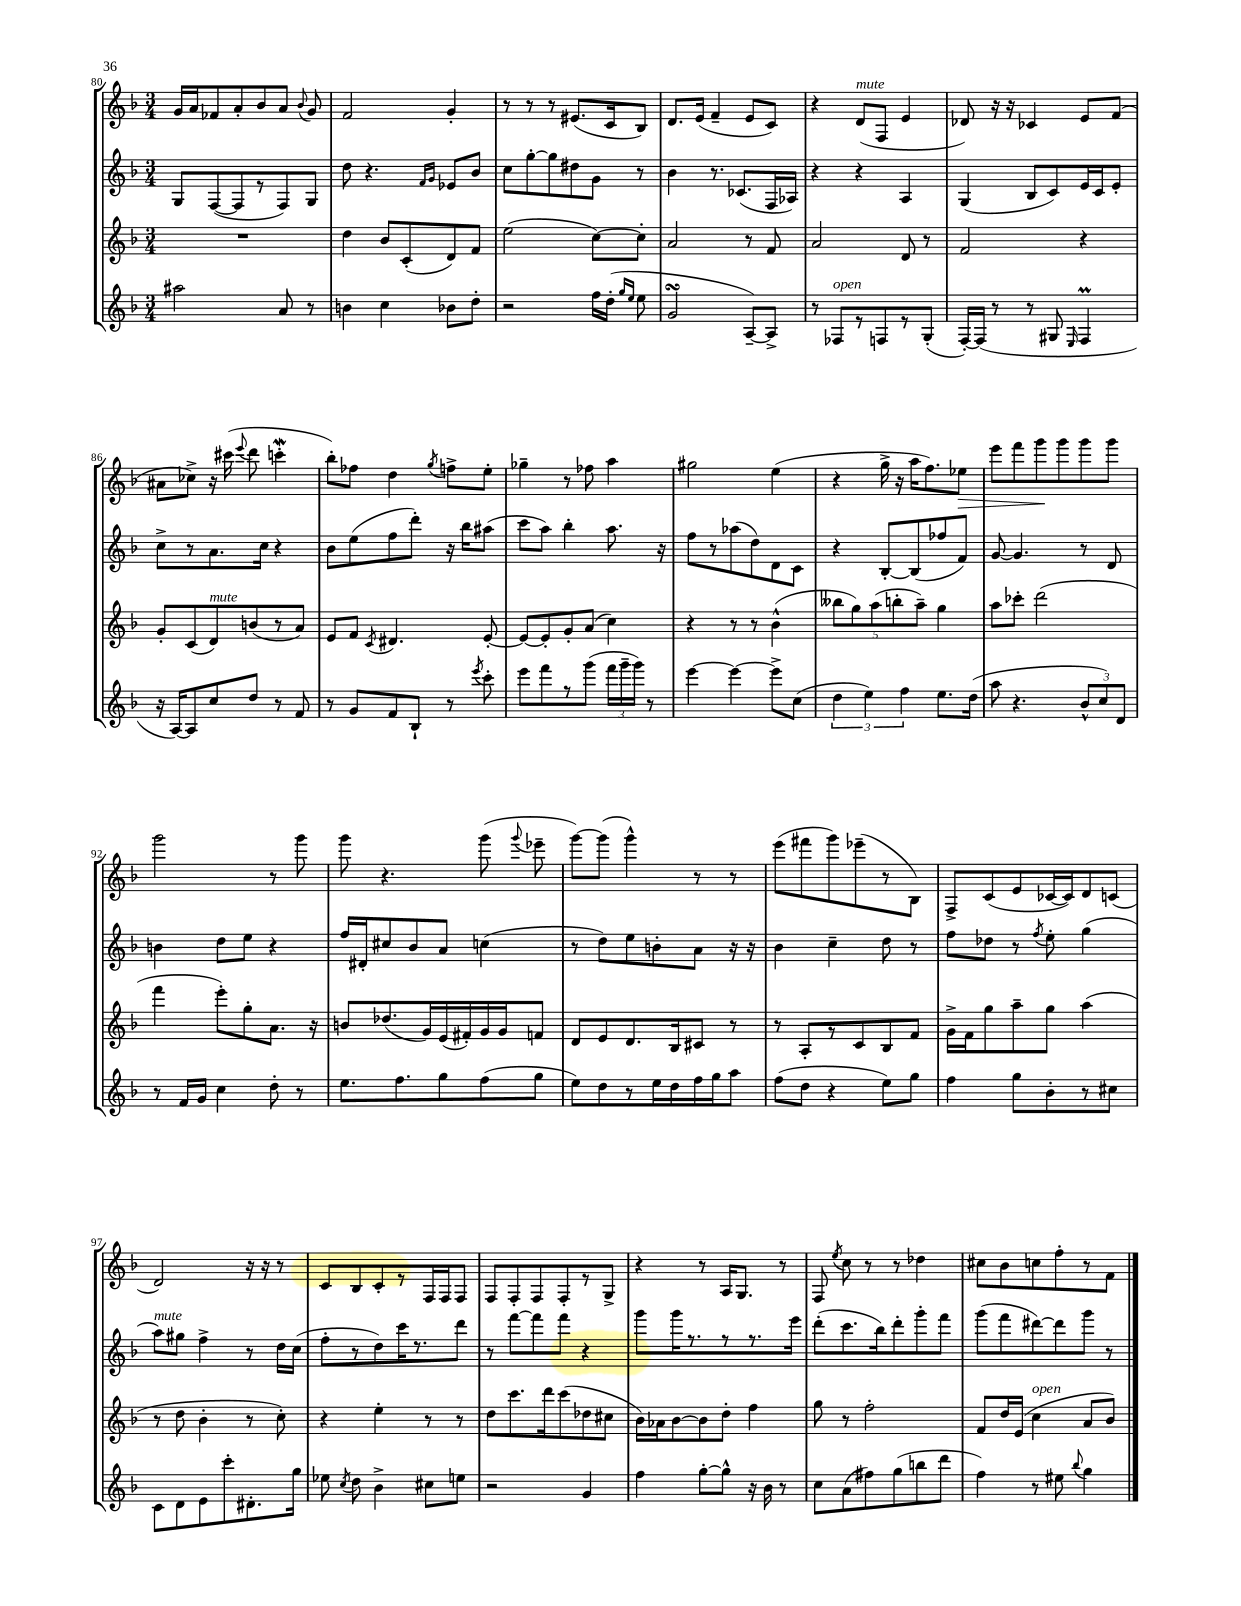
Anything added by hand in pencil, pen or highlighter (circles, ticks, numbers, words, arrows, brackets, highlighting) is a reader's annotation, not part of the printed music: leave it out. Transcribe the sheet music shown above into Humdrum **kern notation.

**kern	**kern	**kern	**kern	**dynam
*part4	*part3	*part2	*part1	*part1
*staff4	*staff3	*staff2	*staff1	*staff1
*clefG2	*clefG2	*clefG2	*clefG2	*
*k[b-]	*k[b-]	*k[b-]	*k[b-]	*
*M3/4	*M3/4	*M3/4	*M3/4	*
=80	=80	=80	=80	=80
2aa#X\	2.r	8G/L	16g/LL	.
.	.	.	16a/J	.
.	.	([8F/	8f-X/	.
.	.	8F/]	8a'/	.
.	.	8r	8b-/	.
8a/	.	8F/)	8a/J	.
.	.	.	8qqb-/	.
8r	.	8G/J	8g/	.
=81	=81	=81	=81	=81
4bn\	4dd\	8dd\	2f/	.
.	.	4.r	.	.
4cc\	8b-/L	.	.	.
.	(8c'/	.	.	.
.	.	16qqf/LL	.	.
.	.	16qqg/JJ	.	.
8b-X\L	8d/)	8e-X/L	4g'/	.
8dd'\J	8f/J	8b-/J	.	.
=82	=82	=82	=82	=82
2r	(2ee\	8cc\L	8r	.
.	.	[8gg'\	8r	.
.	.	8gg\]	8r	.
.	.	8dd#X\	(8.e#X/L	.
16ff\LL	[8cc\L)	8g\J	.	.
(16dd'\JJ	.	.	16c/k	.
16qqgg/LL	.	.	.	.
16qqee/JJ	.	.	.	.
8ee\	8cc'\J]	8r	8B-/J)	.
=83	=83	=83	=83	=83
2gsSSS/	2a/	4b-\	8.d/L	.
.	.	.	(16e/Jk	.
.	.	8.r	4f~/	.
.	.	(8.c-X/L	.	.
[8A~/L)	8r	.	8e/L	.
8A^/J]	8f/	16F/L	8c/J)	.
.	.	16A-X/JJ)	.	.
=84	=84	=84	=84	=84
8r	2a/	4r	4r	.
!LO:TX:a:i:t=open	!	!	!	!
8F-X/L	.	.	.	.
!	!	!	!LO:TX:a:i:t=mute	!
8r	.	4r	(8d/L	.
8Fn/	.	.	8F/J	.
8r	8d/	4A/	4e/	.
(8G'/J	8r	.	.	.
=85	=85	=85	=85	=85
[16F'/LL)	2f/	(4G/	8d-X/)	.
(16F/JJ]	.	.	.	.
8r	.	.	16r	.
.	.	.	16r	.
8r	.	8B-/L	4c-X/	.
8G#X/	.	8c/)	.	.
16qqE/	.	.	.	.
4FM/	4r	16e/L	8e/L	.
.	.	16c/J	.	.
.	.	8e'/J	(8f/J	.
!!LO:LB:g=z
=86	=86	=86	=86	=86
16r	8g'/L	8cc^\L	8a#X\L	.
[16A/KL)	.	.	.	.
8A/]	(8c/	8r	8cc-X^\J)	.
!	!LO:TX:a:i:t=mute	!	!	!
8cc/	8d/)	8.a\	16r	.
.	.	.	(16ccc#X\	.
.	.	.	8qqeee/	.
8dd/J	(8bn/	.	8ddd\	.
.	.	16cc\Jk	.	.
8r	8r	4r	4cccnW'\	.
8f/	8a/J)	.	.	.
=87	=87	=87	=87	=87
8r	8e/L	8b-\L	8bb-'\L)	.
8g/L	8f/J	(8ee\	8ff-X\J	.
.	8qc/	.	.	.
8f/	4.d#X/	8ff\	4dd\	.
8B-`/J	.	8ddd'\J)	.	.
.	.	.	8qgg/	.
8r	.	16r	8ffn^\L	.
.	.	16bb-\KL	.	.
8qeee/	.	.	.	.
8ccc'\	[8e'/	(8aa#X\J	8ee'\J	.
=88	=88	=88	=88	=88
8eee\L	8e/L_	8ccc\L	4gg-X~\	.
8fff\	8e'/]	8aa\J)	.	.
8r	8g'/	4bb-'\	8r	.
(8ggg\J	(8a/J	.	8ff-X\	.
24fff\LL	4cc\)	8.aa\	4aa\	.
24ggg~\	.	.	.	.
24ggg\JJ)	.	.	.	.
8r	.	.	.	.
.	.	16r	.	.
=89	=89	=89	=89	=89
[4eee\	4r	8ff\L	2gg#X\	.
.	.	8r	.	.
4eee\_	8r	(8aa-X\	.	.
.	8r	8dd\)	.	.
8eee^\L]	(4b-^^\	8d\	(4ee\	.
(8cc\J	.	8c\J	.	.
=90	=90	=90	=90	=90
6dd\	10bb--X\L	4r	4r	.
.	10gg\)	.	.	.
6ee\)	.	.	.	.
.	(10aa\	.	.	.
.	.	[8B-'/L	16gg^\	.
.	10bbn'\	.	.	.
.	.	.	16r	.
6ff\	.	.	.	.
.	.	(8B-/]	16aa\KL	.
.	10aa~\J)	.	.	.
.	.	.	8.ff\)	.
8.ee\L	4gg\	8ff-X/	.	.
!	!	!	!	!LO:HP:b
.	.	8f/J)	8ee-X\J	>
(16dd\Jk	.	.	.	.
=91	=91	=91	=91	=91
8aa\	8aa\L	[8g/	8eee\L	.
4.r	8ccc-X'\J	4.g/]	8fff\	.
.	(2ddd\	.	8ggg\	.
.	.	.	8ggg\	]
12b-^^/L	.	8r	8ggg\	.
12cc/)	.	.	.	.
.	.	8d/	8ggg\J	.
12d/J	.	.	.	.
!!LO:LB:g=z
=92	=92	=92	=92	=92
8r	4fff\	4bn\	2ggg\	.
16f/LL	.	.	.	.
16g/JJ	.	.	.	.
4cc\	8eee'\L)	8dd\L	.	.
.	8gg'\	8ee\J	.	.
8dd'\	8.a\J	4r	8r	.
8r	.	.	8ggg\	.
.	16r	.	.	.
=93	=93	=93	=93	=93
8.ee\L	8bn/L	16ff/LL	8ggg\	.
.	.	16d#X'/J	.	.
.	(8.dd-X/	8cc#X/	4.r	.
8.ff\	.	.	.	.
.	.	8b-/	.	.
.	16g/L)	.	.	.
8gg\	(16e/	8a/J	.	.
.	16f#X'/)	.	.	.
(8ff\	16g/	(4ccn\	(8ggg\	.
.	16g/J	.	.	.
.	.	.	8qqggg/	.
8gg\J	8fn/J	.	8eee-X~\	.
=94	=94	=94	=94	=94
8ee\L)	8d/L	8r	[8ggg\L)	.
8dd\	8e/	8dd\L)	(8ggg\J]	.
8r	8.d/	8ee\	4ggg^^\)	.
16ee\L	.	8bn'\	.	.
16dd\	16B-/k	.	.	.
16ff\	8c#X/J	8a\J	8r	.
16gg\J	.	.	.	.
8aa\J	8r	16r	8r	.
.	.	16r	.	.
=95	=95	=95	=95	=95
(8ff\L	8r	4b-\	(8eee\L	.
8dd\J	8A'/L	.	8fff#X\	.
4r	8r	4cc~\	8ggg\)	.
.	8c/	.	(8eee-X~\	.
8ee\L)	8B-/	8dd\	8r	.
8gg\J	8f/J	8r	8B-\J)	.
=96	=96	=96	=96	=96
4ff\	16g^\LL	8ff\L	8F^/L	.
.	16f\J	.	.	.
.	8gg\	8dd-X\J	(8c/	.
8gg\L	8aa~\	8r	8e/	.
.	.	8qff/	.	.
8b-'\	8gg\J	8ee'\	[16c-X/L	.
.	.	.	16c-/J])	.
8r	(4aa\	(4gg\	8d/	.
8cc#X\J	.	.	(8cn/J	.
!!LO:LB:g=z
=97	=97	=97	=97	=97
!	!	!LO:TX:a:i:t=mute	!	!
8c\L	8r	8aa\L)	2d/)	.
8d\	8dd\	8gg#X\J	.	.
8e\	4b-'\	4ff^\	.	.
8ccc'\	.	.	.	.
8.d#X'\	8r	8r	16r	.
.	.	.	16r	.
.	8cc'\)	16dd\LL	8r	.
16gg\Jk	.	(16cc\JJ	.	.
=98	=98	=98	=98	=98
8ee-X\	4r	8ff'\L	8c/L	.
8qcc/	.	.	.	.
8dd\	.	8r	8B-/	.
4b-^\	4ee'\	8dd\)	8c'/	.
.	.	16ccc\K	8r	.
.	.	8.r	.	.
8cc#X\L	8r	.	16F/L	.
.	.	.	16F/J	.
8een\J	8r	8ddd\J	8F/J	.
=99	=99	=99	=99	=99
2r	8dd\L	8r	8F/L	.
.	8.ccc\	[8fff\L	8F'/	.
.	.	8fff\]	8F/	.
.	16ddd\k	.	.	.
.	(8ccc\	8fff\J	8F'/	.
4g/	8dd-X\	4r	8r	.
.	8cc#X\J	.	8G^/J	.
=100	=100	=100	=100	=100
4ff\	16b-\LL)	8ggg\L	4r	.
.	16a-X\J	.	.	.
.	[8b-\	16ggg\K	.	.
.	.	8.r	.	.
[8gg'\L	8b-\]	.	8r	.
8gg^^\J]	8dd'\J	8r	16A/KL	.
.	.	.	8.G/J	.
16r	4ff\	8.r	.	.
16b-\	.	.	.	.
8r	.	.	8r	.
.	.	16eee\Jk	.	.
=101	=101	=101	=101	=101
8cc\L	8gg\	(8ddd'\L	8F/	.
.	.	.	8qee/	.
(8a\	8r	8.ccc\	8cc\	.
8ff#X\)	2ff'\	.	8r	.
.	.	16bb-\k)	.	.
(8gg\	.	8ddd'\	8r	.
8bbn\	.	8ggg'\	4dd-X\	.
8ddd\J	.	8fff\J	.	.
=102	=102	=102	=102	=102
4ff\)	8f/L	(8ggg\L	8cc#X\L	.
.	16dd/L	8fff\	8b-\	.
.	(16e/JJ	.	.	.
!	!LO:TX:a:i:t=open	!	!	!
8r	4cc\	[8ddd#X\)	8ccn\	.
8ee#X\	.	8ddd#\]	8ff'\	.
8qqbb-/	.	.	.	.
4gg\	8a/L	8ggg\J	8r	.
.	8b-/J)	8r	8f\J	.
==	==	==	==	==
*-	*-	*-	*-	*-
